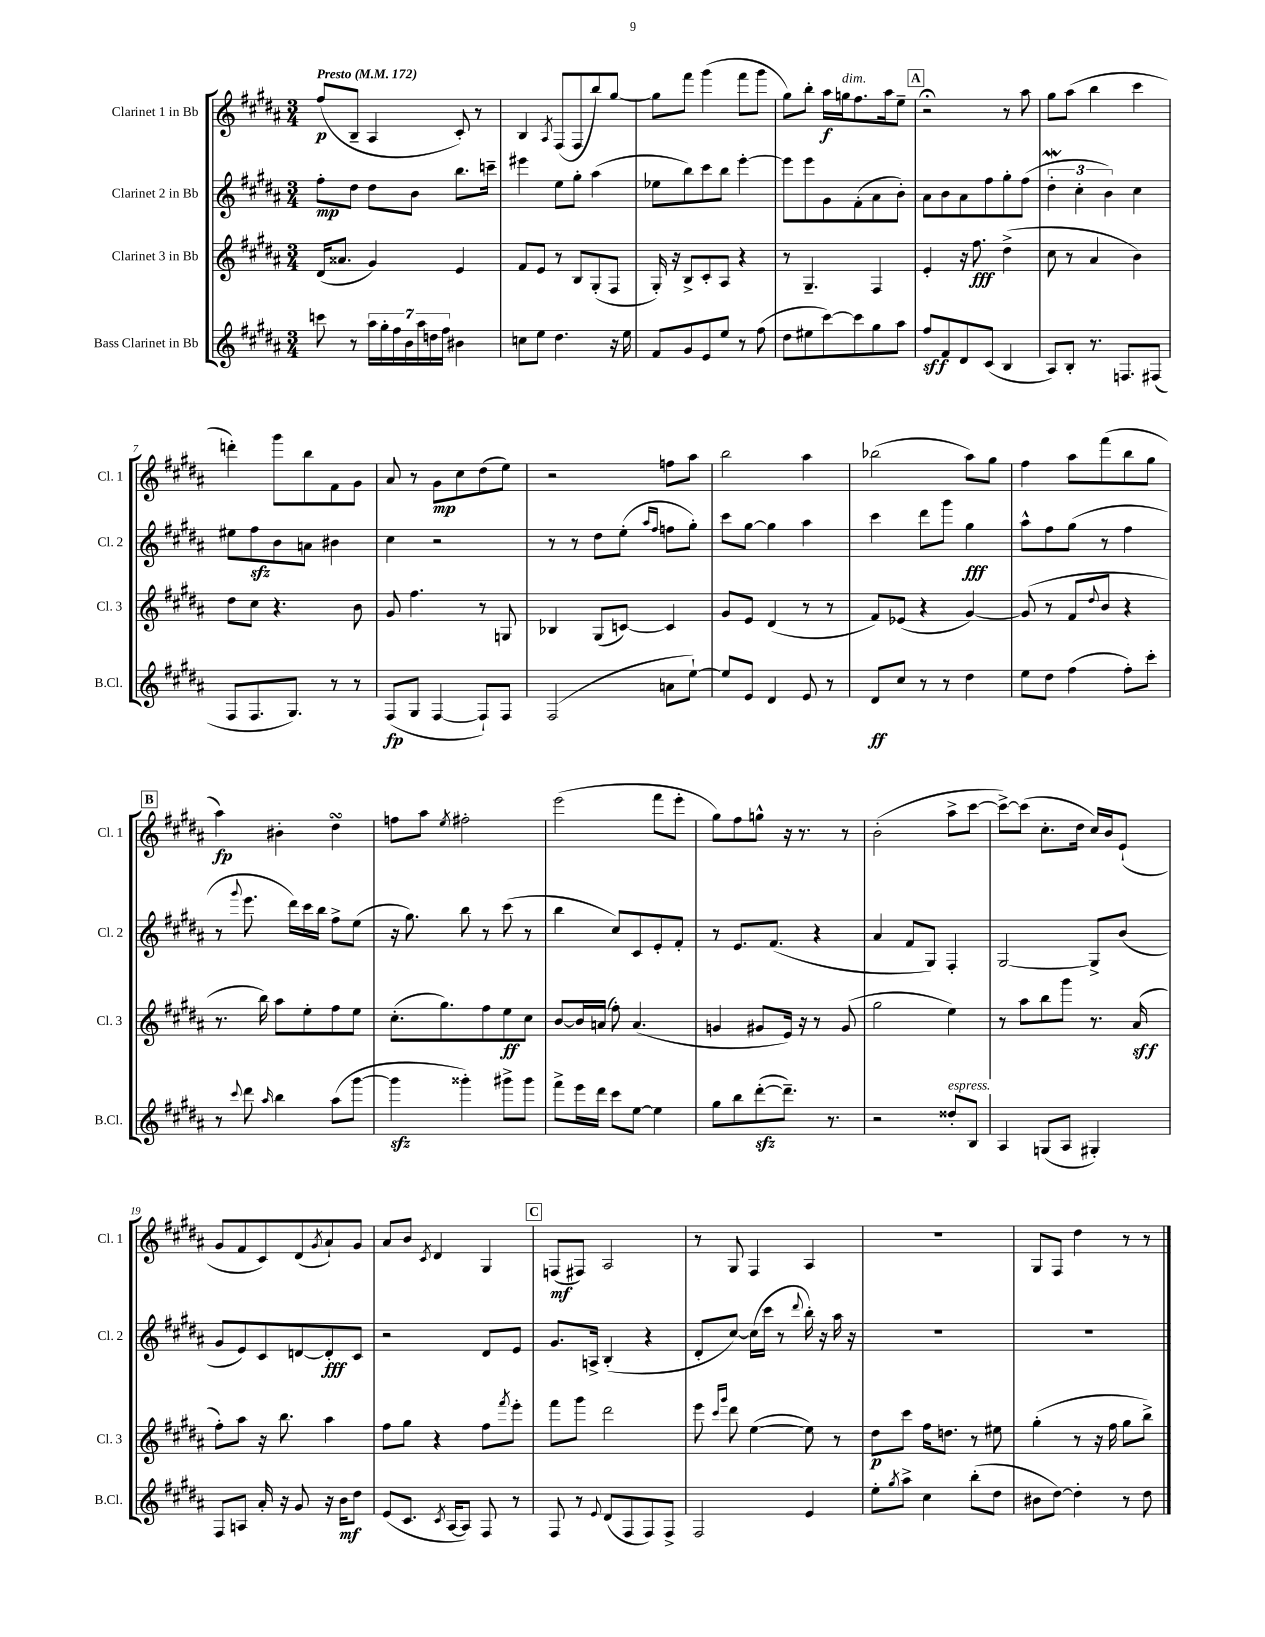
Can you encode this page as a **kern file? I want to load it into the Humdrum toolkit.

**kern	**kern	**kern	**kern
*staff4	*staff3	*staff2	*staff1
*clefG2	*clefG2	*clefG2	*clefG2
*k[f#c#g#d#a#]	*k[f#c#g#d#a#]	*k[f#c#g#d#a#]	*k[f#c#g#d#a#]
*M3/4	*M3/4	*M3/4	*M3/4
*MM172	*MM172	*MM172	*MM172
8ccc\	(16d#/LK	8ff#'\L	(8ff#/L
.	8.a##/J	.	.
8r	.	8dd#\J	8B~/J
28aa#\LL	4g#/)	8dd#\L	4A#/
28gg#'\	.	.	.
28ff#\	.	.	.
28b\	.	.	.
.	.	8b\J	.
28aa#\	.	.	.
28dd\	.	.	.
28ff#\JJ	.	.	.
4b#\	4e/	8.bb\L	8c#'/)
.	.	.	8r
.	.	16ccc~\Jk	.
=	=	=	=
8cc\L	8f#/L	4eee#\	4B/
8ee\J	8e/J	.	.
.	.	.	8qA#/
4.dd#\	8r	8ee\L	(8F#/L
.	8B/L	8gg#'\J	8F#/
.	(8G#'/	(4aa#\	8bb/)
16r	8F#/J	.	[8gg#/J
16ee\	.	.	.
=	=	=	=
8f#/L	16G#'/)	8ee-\L	8gg#\]L
.	16r	.	.
8g#/	8B^/L	8bb\)	8fff#\J
8e/	8c#'/	8ccc#\	(4ggg#\
8ee/J	8A#/J	8bb\J	.
8r	4r	[4eee'\	8fff#\L
(8ff#\	.	.	8ggg#\J
=	=	=	=
8dd#\L	8r	8eee\]L	8gg#\L)
8ee#\	4.G#~/	8eee\	8bb'\J
[8ccc#\)	.	8g#\	16aa#\LL
.	.	.	16gg\J
8ccc#\]	.	(8f#'\	8.ff#\
8gg#\	4F#/	8a#\	.
.	.	.	16aa#\k
8aa#\J	.	8b'\J)	8ee~\J
=	=	=	=
8ff#/L	4e'/	8a#\L	2r;
8f#/	.	8b\	.
8d#/	16r	8a#\	.
.	8.ff#\	.	.
(8c#/J	.	8ff#\	.
4B/	(4dd#^\	8gg#'\	8r
.	.	(8ff#\J	8aa#\
=	=	=	=
8A#/L)	8cc#\	6dd#'\	8gg#\L
8B'/J	8r	.	(8aa#\J
.	.	6cc#'\	.
8.r	4a#/	.	4bb\
.	.	6b\)	.
8.F/L	.	.	.
.	4b\)	4cc#\	4ccc#\
(8F#/J	.	.	.
=	=	=	=
8F#/L	8dd#\L	8ee#\L	4ddd'\)
8.F#/	8cc#\J	8ff#\	.
.	4.r	8b\	8ggg#\L
8.G#/J)	.	.	.
.	.	8a\J	8bb\
8r	.	4b#\	8f#\
8r	8b\	.	8g#\J
=	=	=	=
(8F#/L	8g#/	4cc#\	8a#/
8G#/J	4.ff#\	.	8r
[4F#/	.	2r	8g#\L
.	.	.	8cc#\
8F#`/]L)	8r	.	(8dd#\
8F#/J	8G/	.	8ee\J)
=	=	=	=
(2F#/	4B-/	8r	2r
.	.	8r	.
.	(8G#/L	8dd#\L	.
.	[8c/J)	(8ee'\J	.
.	.	16qqaa#/LL	.
.	.	16qqff#/JJ	.
8a\L	4c/]	8ff\L	8ff\L
[8ee`\J)	.	8gg#'\J)	8aa#\J
=	=	=	=
8ee/]L	8g#/L	8ccc#\L	2bb\
8e/J	8e/J	[8gg#\J	.
4d#/	(4d#/	4gg#\]	.
8e/	8r	4aa#\	4aa#\
8r	8r	.	.
=	=	=	=
8d#/L	8f#/L)	4ccc#\	(2bb-\
8cc#/J	(8e-/J	.	.
8r	4r	8ddd#\L	.
8r	.	8ggg#\J	.
4dd#\	[4g#/)	4gg#\	8aa#\L)
.	.	.	8gg#\J
=	=	=	=
8ee\L	(8g#/]	8aa#^^\L	4ff#\
8dd#\J	8r	8ff#\	.
(4ff#\	8f#/L	(8gg#\J	8aa#\L
.	8qqdd#/	.	.
.	8b/J	8r	(8fff#\
8ff#'\L)	4r	4ff#\	8bb\
8ccc#'\J	.	.	8gg#\J
=	=	=	=
8r	8.r	8r	4aa#\)
8qqccc#/	.	8qqggg#/	.
8ddd#\	.	8.eee\	.
.	16bb\)	.	.
16qqaa#/	.	.	.
4bb\	8aa#\L	.	4b#'\
.	.	16ddd#\LL)	.
.	8ee'\	16ccc#\	.
.	.	16bb\JJ	.
(8aa#\L	8ff#\	8ff#^\L	4dd#\
[8ggg#\J	8ee\J	(8ee\J	.
=	=	=	=
4ggg#\]	(8.cc#'\L	16r	8ff\L
.	.	8.gg#\)	.
.	.	.	8aa#\J
.	8.gg#\)	.	.
.	.	.	8qee/
4ggg##'\)	.	8bb\	2ff#'\
.	8ff#\	8r	.
8ggg#^\L	8ee\	(8ccc#\	.
8ggg#\J	8cc#\J	8r	.
=	=	=	=
8fff#^\L	[8b/L	4bb\	(2eee\
16eee\L	16b/]L	.	.
16ddd#\JJ	(16a/JJ	.	.
8ccc#\L	8ff#'\)	8cc#/L)	.
[8ee\J	(4.a/	8c#/	.
4ee\]	.	8e'/	8fff#\L
.	.	8f#'/J	8eee'\J
=	=	=	=
8gg#\L	4g/	8r	8gg#\L)
8bb\	.	8.e/L	8ff#\
([8ddd#'\	8g#/L	.	8gg^^\J
.	.	(8.f#/J	.
8.ddd#~\]J)	16e/Jk)	.	16r
.	16r	.	8.r
.	8r	4r	.
8.r	.	.	.
.	(8g#/	.	8r
=	=	=	=
2r	2gg#\	4a#/	(2b'\
.	.	8f#/L	.
.	.	8G#/J)	.
8dd##'/L	4ee\)	4F#'/	8aa#^\L
8B/J	.	.	[8ccc#\J
=	=	=	=
4A#/	8r	[2G#/	8ccc#^\_L)
.	8aa#\L	.	(8ccc#\]J
(8G/L	8bb\	.	8.cc#'\L
8A#/J	8ggg#\J	.	.
.	.	.	16dd#\Jk
4G#'/)	8.r	8G#^/]L	16cc#/LL)
.	.	.	16b/J
.	.	(8b/J	(8e`/J
.	(16a#/	.	.
=	=	=	=
8F#/L	8ff#'\L)	8g#/L	8g#/L
8A/J	8aa#\J	8e/)	8f#/
16a#'/	16r	8c#/	8c#/)
16r	8.bb\	.	.
8g#/	.	[8d/	(8d#/
.	.	.	8qg#/
16r	4aa#\	8d'/]	8a#`/)
16b\LK	.	.	.
8dd#\J	.	8c#/J	8g#/J
=	=	=	=
(8e/L	8ff#\L	2r	8a#/L
8.c#/J	8gg#\J	.	8b/J
.	.	.	8qc#/
.	4r	.	4d#/
8qc#/	.	.	.
[16A#/LK	.	.	.
8A#/]J)	.	.	.
8F#/	8ff#\L	8d#/L	4G#/
.	8qfff#/	.	.
8r	8eee'\J	8e/J	.
=	=	=	=
8F#/	8fff#\L	8.g#/L	(8F/L
8r	8ggg#\J	.	8F#/J)
.	.	16A^/Jk	.
8qqe/	.	.	.
(8d#/L	2ddd#\	(4B'/	2A#/
8F#/	.	.	.
8F#/)	.	4r	.
8F#^/J	.	.	.
=	=	=	=
2F#/	8eee\	8d#'/L	8r
.	16qqccc#/LL	.	.
.	16qqggg#/JJ	.	.
.	8ddd#\	[8cc#/J)	8G#/
.	([4ee\	(16cc#\]LL	4F#/
.	.	16ccc#\JJ	.
.	.	8r	.
.	.	8qqddd#/	.
4e/	8ee\])	16bb'\)	4A#/
.	.	16r	.
.	8r	16aa#\	.
.	.	16r	.
=	=	=	=
8ee'\L	8dd#\L	2.r	2.r
8qgg#/	.	.	.
8aa#^\J	8ccc#\J	.	.
4cc#\	16ff#\LK	.	.
.	8.dd\J	.	.
(8bb'\L	8r	.	.
8dd#\J	8ee#\	.	.
=	=	=	=
8b#\L	(4gg#'\	2.r	8G#/L
[8dd#\J)	.	.	8F#/J
4dd#'\]	8r	.	4dd#\
.	16r	.	.
.	16ff#\	.	.
8r	8gg#\L	.	8r
8dd#\	8bb^\J)	.	8r
==	==	==	==
*-	*-	*-	*-
